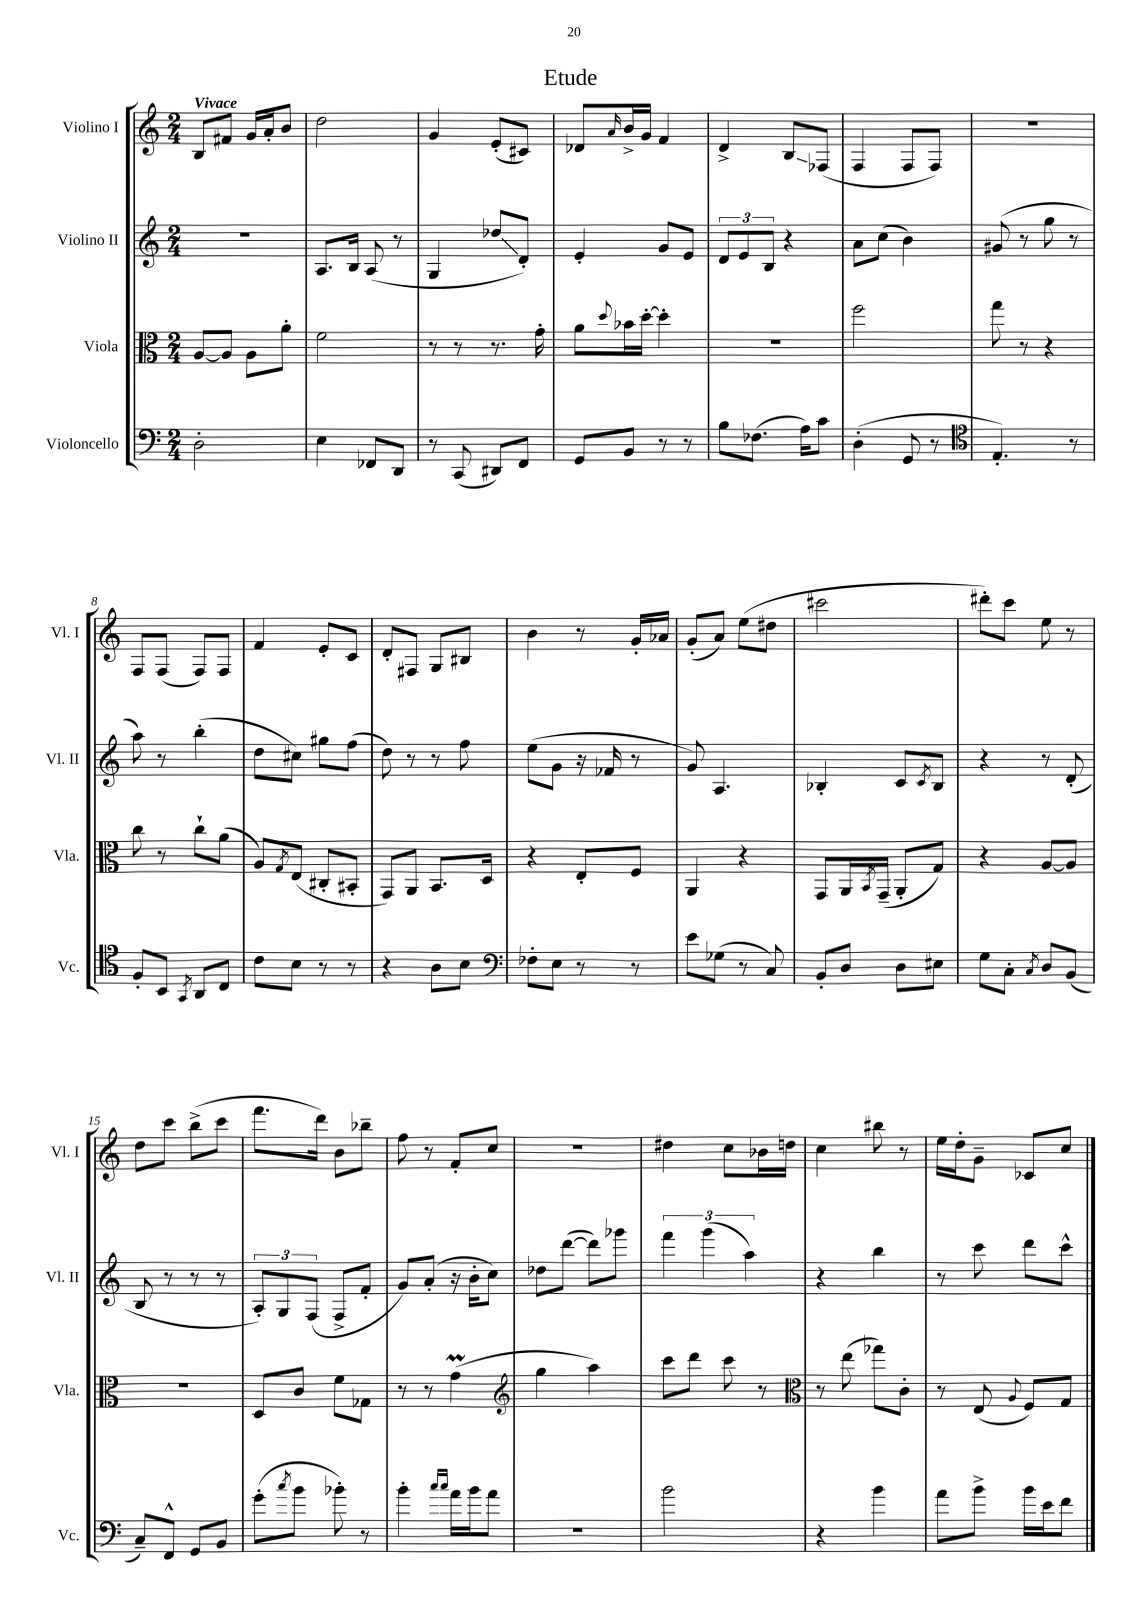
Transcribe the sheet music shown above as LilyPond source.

\header { title = "Etude" }
<<
\new StaffGroup <<
\new Staff = "s0" \with { instrumentName = "Violino I" shortInstrumentName = "Vl. I" } {
    \clef treble \key c \major \numericTimeSignature \time 2/4 \tempo "Vivace"
    b8 fis'8 g'16 a'16-. b'8 |
    d''2 |
    g'4 e'8-.( cis'8) |
    des'8 \grace { a'16 } b'16-> g'16 f'4 |
    d'4-> b8\glissando fes8( |
    f4 f8 f8) |
    R2 |
    f8 f8( f8) f8 |
    f'4 e'8-. c'8 |
    d'8-. fis8 g8 bis8 |
    b'4 r8 g'16-. aes'16 |
    g'8-.( a'8) e''8( dis''8 |
    cis'''2 |
    dis'''8-.) c'''8 e''8 r8 |
    d''8 c'''8 b''8->( c'''8 |
    f'''8. d'''16) b'8 bes''8-- |
    f''8 r8 f'8-. c''8 |
    R2 |
    dis''4 c''8 bes'16 d''16 |
    c''4 bis''8 r8 |
    e''16 d''16-. g'8-- ces'8 c''8 \bar "|." |
}
\new Staff = "s1" \with { instrumentName = "Violino II" shortInstrumentName = "Vl. II" } {
    \clef treble \key c \major \numericTimeSignature \time 2/4
    r2 |
    a8. b16 a8( r8 |
    g4 des''8\glissando d'8-.) |
    e'4-. g'8 e'8 |
    \tuplet 3/2 { d'8 e'8 b8 } r4 |
    a'8 c''8( b'4) |
    gis'8( r8 g''8 r8 |
    a''8) r8 b''4-.( |
    d''8 cis''8) gis''8 f''8( |
    d''8) r8 r8 f''8 |
    e''8( g'8 r16 fes'16 r8 |
    g'8) a4. |
    bes4-. c'8 \acciaccatura { c'8 } bes8 |
    r4 r8 d'8-.( |
    b8 r8 r8 r8 |
    \tuplet 3/2 { a8-.) g8 f8( } f8-> f'8-. |
    g'8) a'8-.( r16 b'16-. c''8) |
    des''8 d'''8~( d'''8) ges'''8 |
    \tuplet 3/2 { f'''4 g'''4( a''4) } |
    r4 b''4 |
    r8 c'''8 d'''8 c'''8-^ \bar "|." |
}
\new Staff = "s2" \with { instrumentName = "Viola" shortInstrumentName = "Vla." } {
    \clef alto \key c \major \numericTimeSignature \time 2/4
    a8~ a8 a8 a'8-. |
    f'2 |
    r8 r8 r8. g'16-. |
    a'8 \appoggiatura { d''8 } bes'16 d''16~-. d''4-. |
    r2 |
    f''2 |
    g''8 r8 r4 |
    c''8 r8 c''8-! a'8( |
    a8) \acciaccatura { g8 } e8( cis8-. bis,8-. |
    g,8) a,8 b,8. d16 |
    r4 e8-. f8 |
    a,4 r4 |
    g,8 a,16 \acciaccatura { b,8 } g,16--( a,8-. g8) |
    r4 a8~ a8 |
    r2 |
    d8 c'8 f'8 ges8 |
    r8 r8 g'4\prall( |
    \clef treble g''4 a''4) |
    c'''8 d'''8 c'''8 r8 |
    \clef alto r8 e''8( ges''8) c'8-. |
    r8 e8( \appoggiatura { a8 } f8) g8 \bar "|." |
}
\new Staff = "s3" \with { instrumentName = "Violoncello" shortInstrumentName = "Vc." } {
    \clef bass \key c \major \numericTimeSignature \time 2/4
    d2-. |
    e4 fes,8 d,8 |
    r8 c,8( dis,8) f,8 |
    g,8 b,8 r8 r8 |
    b8 fes8.( a16) c'8 |
    d4-.( g,8 r8 |
    \clef tenor e4.-.) r8 |
    f8-. b,8 \acciaccatura { g,8 } a,8 c8 |
    c'8 b8 r8 r8 |
    r4 a8 b8 |
    \clef bass fes8-. e8 r8 r8 |
    e'8 ges8( r8 c8) |
    b,8-. d8 d8 eis8 |
    g8 c8-. \acciaccatura { c8 } d8 b,8( |
    c8--) f,8-^ g,8 b,8 |
    g'8-.( \acciaccatura { c''8 } b'8 bes'8-.) r8 |
    b'4-. \grace { c''16 c''16 } a'16 b'16 a'8 |
    r2 |
    b'2 |
    r4 b'4 |
    a'8 b'8-> b'16 e'16 f'8 \bar "|." |
}
>>
>>
